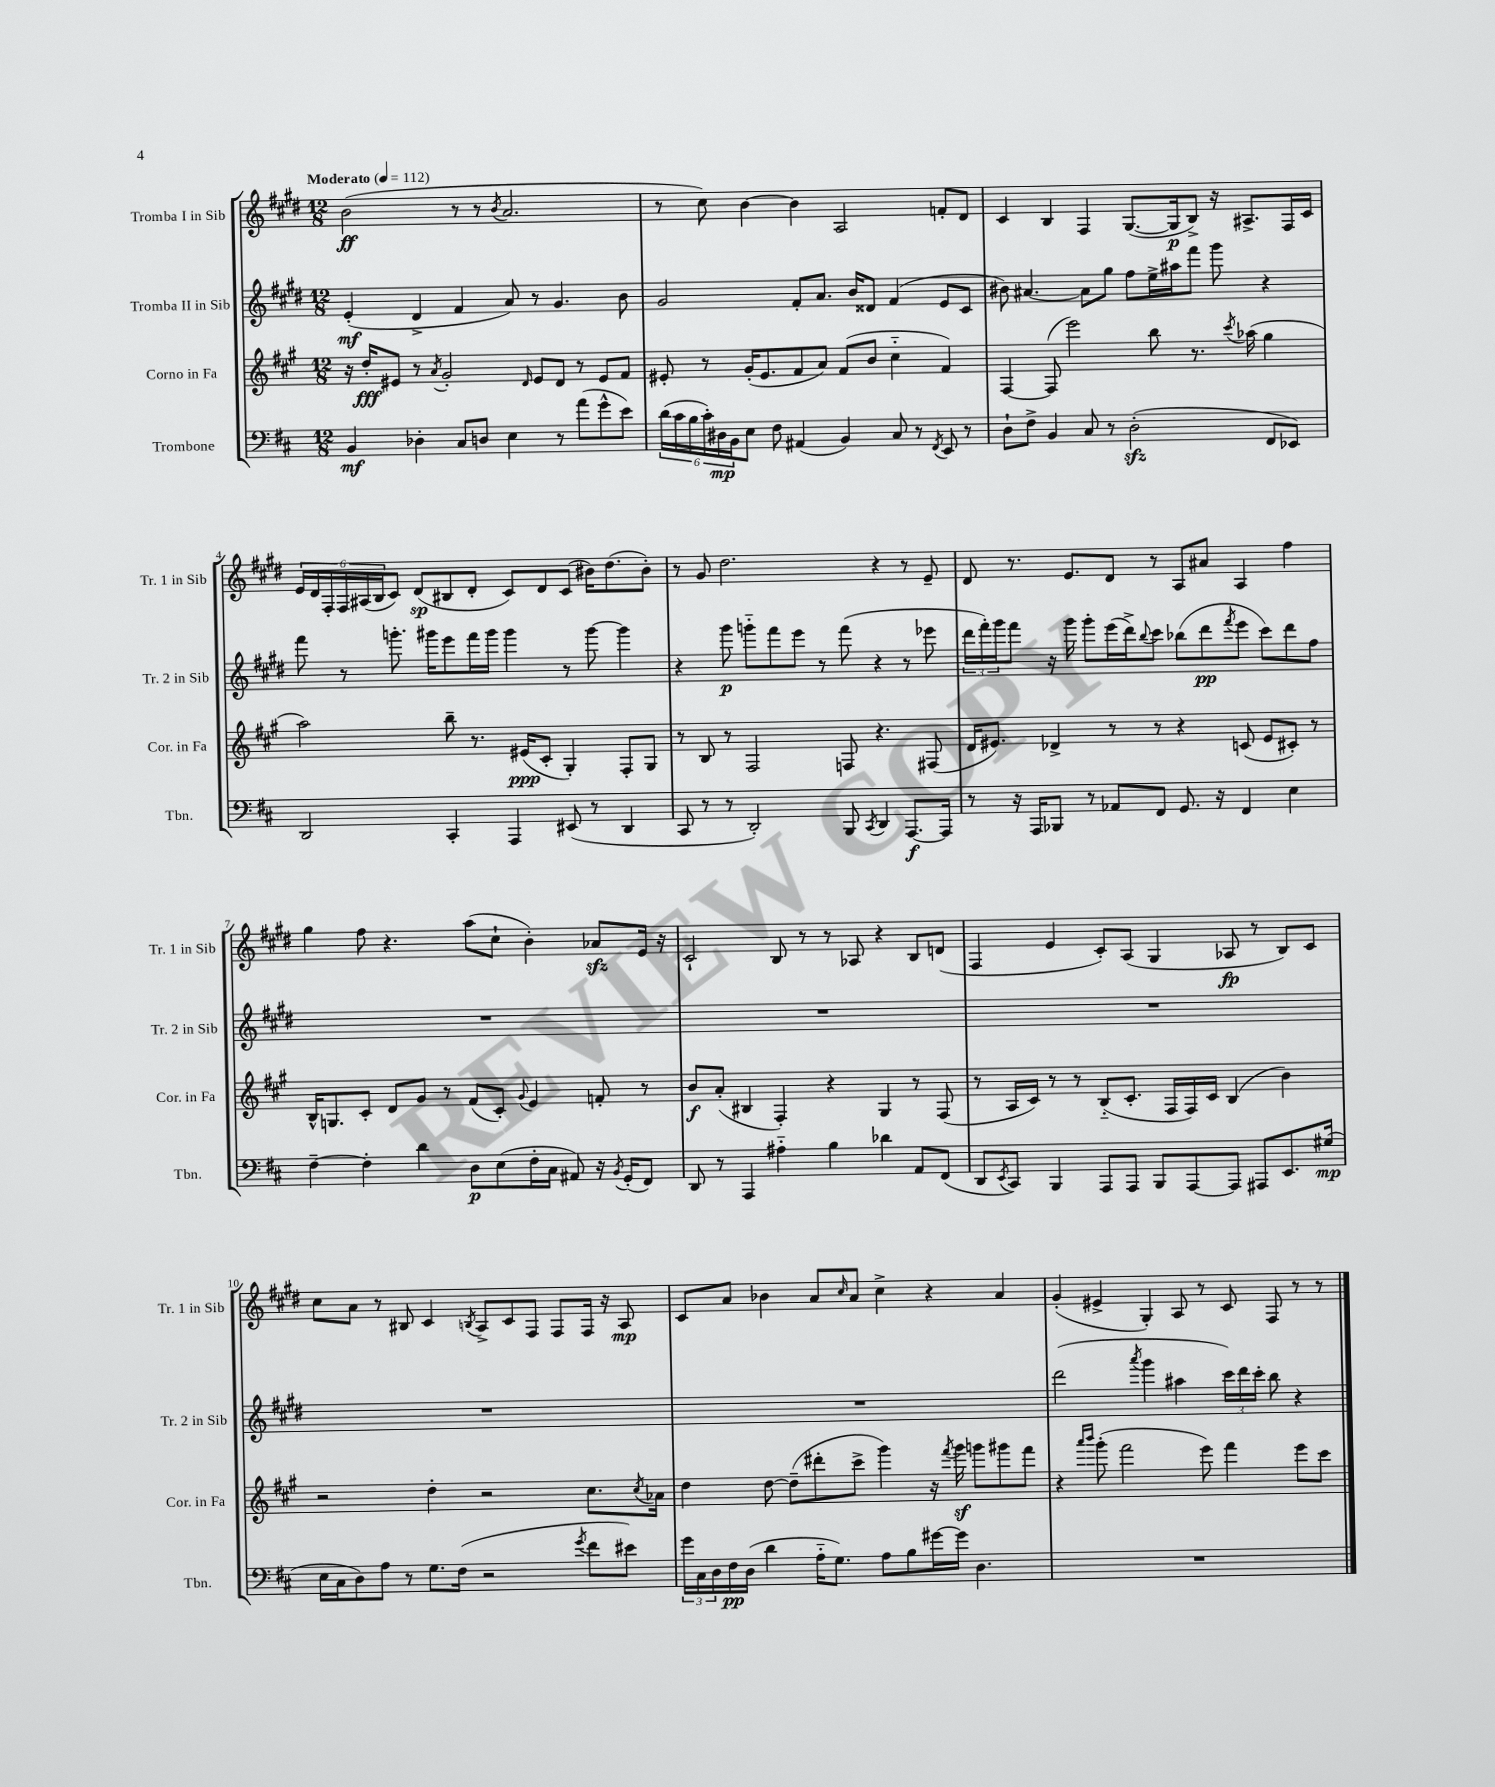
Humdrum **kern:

**kern	**kern	**kern	**kern
*staff4	*staff3	*staff2	*staff1
*clefF4	*clefG2	*clefG2	*clefG2
*k[f#c#]	*k[f#c#g#]	*k[f#c#g#d#]	*k[f#c#g#d#]
*M12/8	*M12/8	*M12/8	*M12/8
*MM112	*MM112	*MM112	*MM112
4BB	16r	(4e'	(2b
.	16dd'	.	.
.	8e#	.	.
4D-'	8r	4d#^	.
.	8qa	.	.
.	2g#'	.	.
8C#	.	4f#	8r
8D	.	.	8r
.	.	.	8qb
4E	.	8a)	2.a
.	16qqd	.	.
.	8e#	8r	.
8r	8d	4.g#	.
(8a	8r	.	.
8g^^	8e#	.	.
8e)	8f#	8b	.
=	=	=	=
(24d	8e#'	2g#	8r
24c#	.	.	.
24B	.	.	.
24c#')	8r	.	8cc#)
24D#	.	.	.
24BB	.	.	.
8E	(16g#'	.	[4b
.	8.e#	.	.
8F#	.	.	.
(4AA#	8f#	8f#'	4b]
.	8a)	8.a	.
4BB)	(8f#	.	2A
.	.	16b	.
.	8b	8d##	.
8C#	4cc#'~	(4f#	.
8r	.	.	.
8qFF#	.	.	.
8EE	4f#)	8e	8f'
8r	.	8c#	8d#
=	=	=	=
8D`	[4F#	8b#)	4c#
8F#^	.	[4.a#	.
4BB	(8F#]	.	4B
.	2eee)	.	.
8C#	.	8a#]	4F#
8r	.	8gg#	.
(2D'	.	8ff#	([8.G#
.	8bb	16ee^	.
.	.	16aa#	16G#]
.	8.r	8fff#	8B^)
.	.	8ggg#	16r
.	8qccc#	.	.
.	(16aa-	.	8.A#^
8FF#	4gg#	4r	.
8EE-)	.	.	16F#
.	.	.	16c#
=	=	=	=
2DD	2aa)	8fff#	24e
.	.	.	24d#
.	.	.	24F#'
.	.	8r	24F#
.	.	.	(24A#
.	.	.	24B
.	.	8.ggg'	8c#)
.	.	.	(8d#
.	.	16ggg#	.
4CC#'	8bb~	8eee	8B#
.	8.r	16fff#	8d#'
.	.	16ggg#	.
4AAA	.	4ggg#	8c#)
.	(16e#	.	.
.	8c#'	.	8d#
(8EE#	4G#')	8r	(8c#
8r	.	[8ggg#	16b#)
.	.	.	(8.dd#
4DD	8F#'	4ggg#]	.
.	8G#	.	8b#')
=	=	=	=
8CC#	8r	4r	8r
8r	8B	.	8g#
8r	8r	8ggg#	2.dd#
2DD')	2F#	8ggg'~	.
.	.	8fff#	.
.	.	8eee	.
.	.	8r	.
8BBB	8F	(8fff#	.
8qCC#	.	.	.
4DD	4.r	4r	4r
[8.AAA	.	8r	8r
.	(8F#	8eee-	8e~
16AAA]	.	.	.
=	=	=	=
8r	16d	24ddd#	8d#
.	.	24fff#')	.
.	8.e#)	.	.
.	.	24ggg#	.
16r	.	8fff#	8.r
16AAA	.	.	.
8BBB-	4d-^	16r	.
.	.	16ggg#	8.e
8r	.	8ggg#'	.
8AA-	8r	(16eee	8d#
.	.	16ddd#^)	.
.	.	8qqbb	.
8FF#	8r	8ccc#	8r
8.GG	4r	(8bb-	8A
.	.	8ddd#	8a#
16r	.	.	.
.	.	8qfff#	.
4FF#	(8c	8eee	4A
.	8e#	8ccc#)	.
4E	8c#')	8ddd#	4ff#
.	8r	8ff#	.
=	=	=	=
[4F#~	16B^^	1.r	4gg#
.	8.G	.	.
4F#']	8c#'	.	8ff#
.	8d	.	4.r
4d	8g#	.	.
.	8r	.	.
8D	(8f#	.	(8aa
(8E	8c#')	.	8cc#`
.	8qqg#	.	.
16F#'	4e	.	4b')
16C#	.	.	.
8AA#)	.	.	.
16r	8f'	.	8a-
8qBB	.	.	.
(16GG'	.	.	.
8FF#)	8r	.	16e
.	.	.	16r
=	=	=	=
8DD	8b	1.r	2c#`
8r	(8a'	.	.
4AAA	4B#	.	.
4A#'~	4F#')	.	8B
.	.	.	8r
4B	4r	.	8r
.	.	.	8A-
4d-	4G#	.	4r
8AA	8r	.	8B
(8FF#	(8F#	.	(8d
=	=	=	=
8DD	8r	1.r	4F#
8qEE	.	.	.
8CC#)	16A	.	.
.	16c#)	.	.
4BBB	8r	.	4e
.	8r	.	.
8AAA	(8B'~	.	8c#')
8AAA	8.c#'	.	(8A
8BBB	.	.	4G#
.	16F#	.	.
[8AAA	16F#)	.	.
.	16c#	.	.
8AAA]	(4B	.	8A-
8AAA#	.	.	8r
8.EE	4b)	.	8B)
.	.	.	8c#
(16G#	.	.	.
=	=	=	=
16E	2r	1.r	8cc#
16C#	.	.	.
8D)	.	.	8a
8A	.	.	8r
8r	.	.	8B#
8.G	4dd'	.	4c#
(16F#	.	.	.
.	.	.	8qB
2r	2r	.	8A^
.	.	.	8c#
.	.	.	8F#
.	.	.	8F#
8qg	.	.	.
8f#	8.cc#	.	16F#
.	.	.	16r
8e#)	.	.	8A
.	8qcc#	.	.
.	16a-	.	.
=	=	=	=
24g	4dd	1.r	8c#
24C#	.	.	.
24D	.	.	.
16F#	.	.	8a
(16D	.	.	.
4d	[8dd	.	4b-
.	(8dd~]	.	.
16A'~	8ddd#'	.	8a
8.G)	.	.	.
.	.	.	16qqcc#
.	8ccc#^	.	8a
8A	4ggg#)	.	4cc#^
8B	.	.	.
[16g#	16r	.	4r
.	8qfff#	.	.
16g#]	16ggg#	.	.
4.D	8ggg	.	.
.	8ggg#	.	4a
.	8fff#	.	.
=	=	=	=
1.r	4r	(2ddd#	(4g#'
.	16qqaaa	.	.
.	16qqbbb	.	.
.	(8ggg#'	.	4e#^
.	2fff#	.	.
.	.	8qaaa	.
.	.	4ggg#	4G#')
.	.	4aa#	8A
.	8eee)	.	8r
.	4fff#	24ccc#)	8c#
.	.	24ddd#	.
.	.	24ccc#'	.
.	.	8bb	8F#
.	8eee	4r	8r
.	8ccc#	.	8r
==	==	==	==
*-	*-	*-	*-
